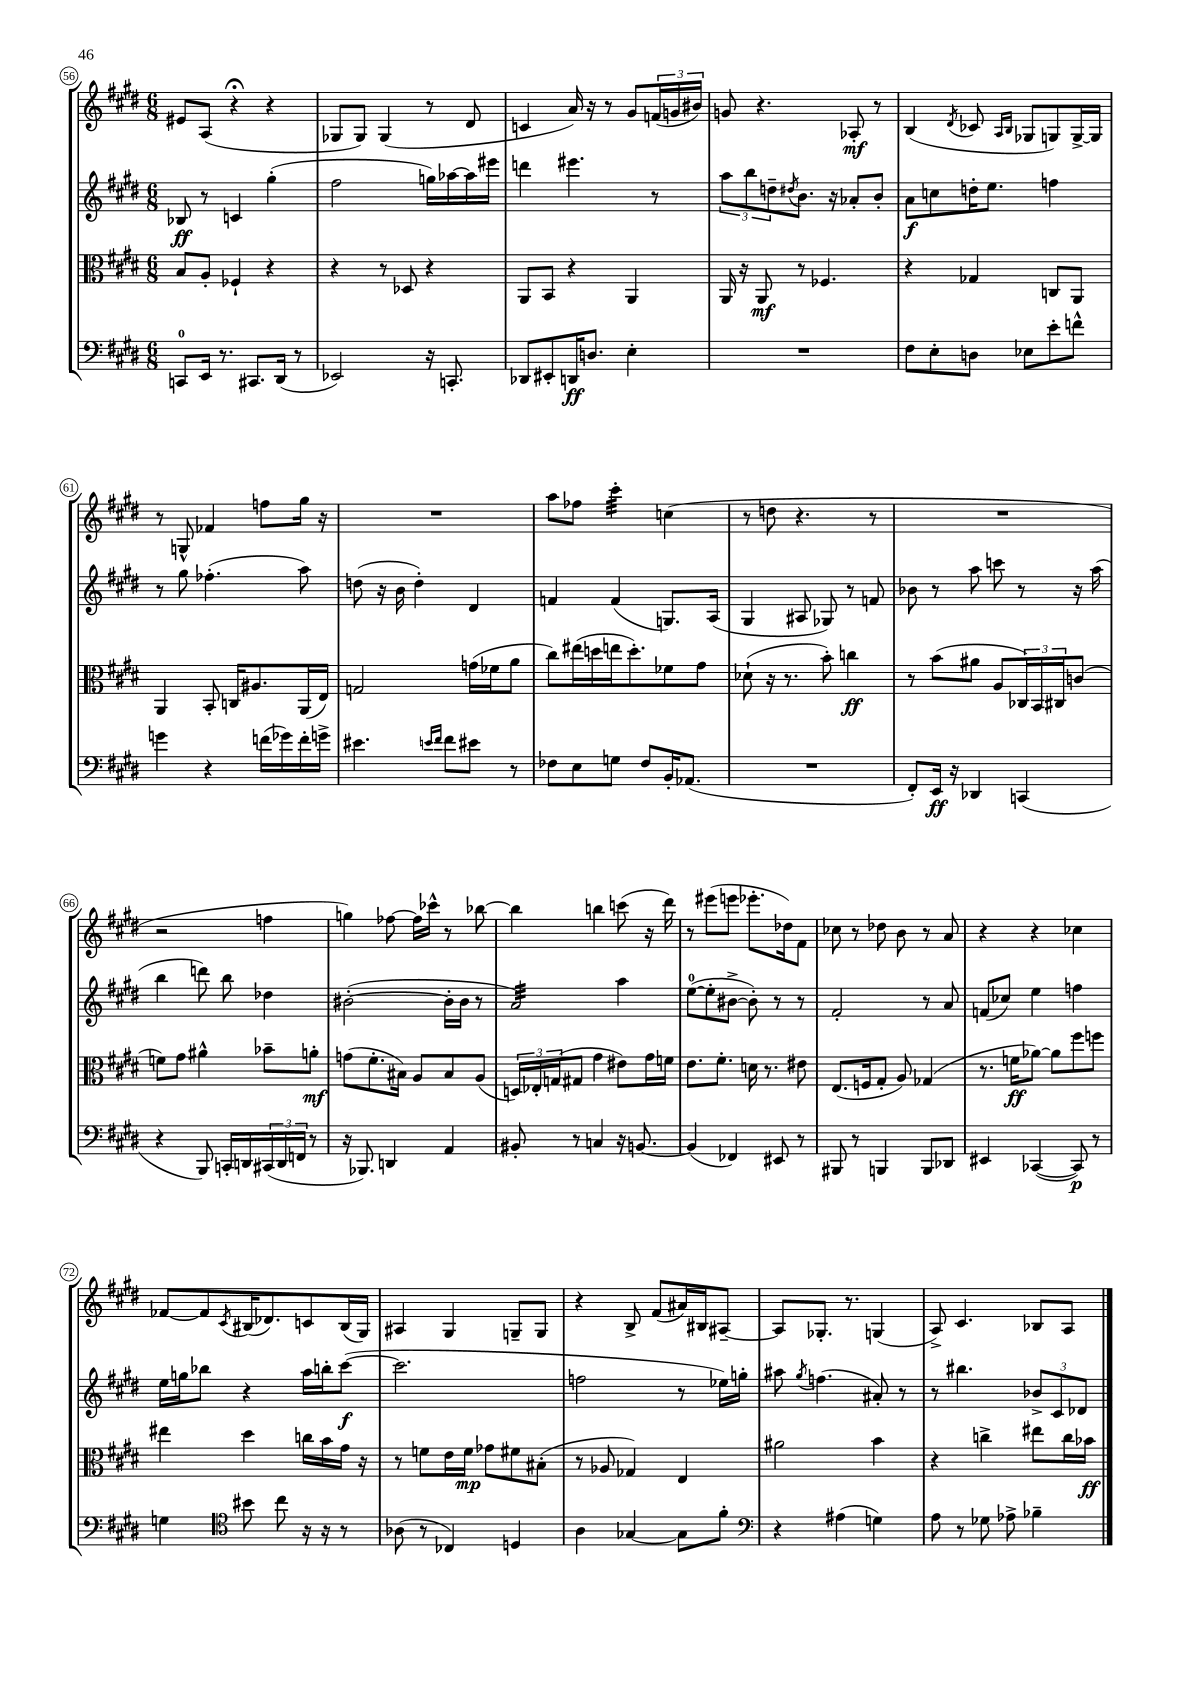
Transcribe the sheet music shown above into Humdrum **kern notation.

**kern	**kern	**kern	**kern
*staff4	*staff3	*staff2	*staff1
*clefF4	*clefC3	*clefG2	*clefG2
*k[f#c#g#d#]	*k[f#c#g#d#]	*k[f#c#g#d#]	*k[f#c#g#d#]
*M6/8	*M6/8	*M6/8	*M6/8
8CC/L	8B/L	8B-/	8e#/L
16EE/Jk	8A'/J	8r	(8A/J
8.r	.	.	.
.	4F-`/	4c/	4r;
8.CC#/L	.	.	.
.	4r	(4gg#'\	4r
(16DD#/Jk	.	.	.
8r	.	.	.
=	=	=	=
2EE-/)	4r	2ff#\	8G-/L
.	.	.	8G-/J)
.	8r	.	(4G-/
.	8D-/	.	.
16r	4r	16gg\LL)	8r
8.CC'/	.	[16aa-\	.
.	.	16aa-\]	8d#/
.	.	16eee#\JJ	.
=	=	=	=
8DD-/L	8AA/L	4ddd\	4c/
8EE#'/	8BB/J	.	.
16DD/K	4r	4.eee#\	16a/)
8.D/J	.	.	16r
.	.	.	8r
4E'\	4AA/	.	8g#/L
.	.	8r	(24f/L
.	.	.	24g/
.	.	.	24b#/JJ)
=	=	=	=
2.r	16AA/	12aa\L	8g/
.	16r	.	.
.	.	12bb\	.
.	8AA/	.	4.r
.	.	12dd~\	.
.	.	8qdd#/	.
.	8r	8.b\J	.
.	4.F-/	.	.
.	.	16r	.
.	.	8a-'/L	8A-'/
.	.	8b'/J	8r
=	=	=	=
8F#\L	4r	8a\L	(4B/
8E'\	.	8cc\	.
.	.	.	8qd#/
8D\J	4G-/	16dd'\K	8c-/
.	.	8.ee\J	.
.	.	.	16qqA/LL
.	.	.	16qqB/JJ
8E-\L	.	.	8G-/L
8e'\	8C/L	4ff\	8G/)
8f^^\J	8AA/J	.	[16G^/L
.	.	.	16G/]JJ
=	=	=	=
4g\	4AA/	8r	8r
.	.	8gg#\	8G^^/
4r	8BB'/	(4.ff-'\	4f-/
.	16C/LK	.	.
.	8.A#/	.	.
(16f\LL	.	.	8ff\L
16g-\)	.	.	.
16f'\	(16AA/L	8aa\)	16gg#\Jk
16g^\JJ	16E/JJ)	.	16r
=	=	=	=
4.e#\	2G/	(8dd\	2.r
.	.	16r	.
.	.	16b\	.
.	.	4dd'\)	.
16qqe/LL	.	.	.
16qqf#/JJ	.	.	.
8f#\L	.	.	.
8e#\J	(16g\LL	4d#/	.
.	16f-\J	.	.
8r	8a\J	.	.
=	=	=	=
8F-\L	8cc#\L)	4f/	8aa\L
8E\	(16ee#\L	.	8ff-\J
.	16dd\	.	.
8G\J	16ee\J	(4f/	4ccc#'\
.	8.dd'\)	.	.
8F-/L	.	.	.
16BB'/K	8f-\	8.G/L)	(4cc\
(8.AA-/J	.	.	.
.	8g#\J	.	.
.	.	(16A/Jk	.
=	=	=	=
2.r	(8d-`\	4G#/	8r
.	16r	.	8dd\
.	8.r	.	.
.	.	8A#/	4.r
.	8b'\)	8G-/)	.
.	4cc\	8r	.
.	.	8f/	8r
=	=	=	=
8FF#'/L)	8r	8b-\	2.r
16EE/Jk	(8b\L	8r	.
16r	.	.	.
4DD-/	8a#\J	8aa\	.
.	8A/L	8ccc\	.
(4CC/	24C-/L)	8r	.
.	24BB/	.	.
.	24C#/J	.	.
.	(8c/J	16r	.
.	.	(16aa\	.
=	=	=	=
4r	8f\L)	4bb\	2r
.	8g#\J	.	.
8BBB/)	4a#^^\	8ddd\)	.
16CC'/LL	.	8bb\	.
16DD/	.	.	.
(24CC#/	8b-~\L	4dd-\	4ff\
24DD/	.	.	.
24FF/JJ	.	.	.
8r	8a'\J	.	.
=	=	=	=
16r	(8g\L	([2b#'\	4gg\)
8.BBB-/)	.	.	.
.	8.f#'\	.	.
4DD/	.	.	[8ff-\
.	16B#\Jk)	.	.
.	8A/L	.	16ff-\]LL
.	.	.	16ccc-^^\JJ
4AA/	8B#/	16b#'\]LL	8r
.	.	16b#\JJ	.
.	(8A/J	8r	[8bb-\
=	=	=	=
8BB#'/	24D/LL)	2a/)	4bb-\]
.	24E-'/	.	.
.	(24G/J	.	.
8r	8G#/J	.	.
4C/	4g#\	.	4bb\
16r	8e#\L)	4aa\	(8ccc\
[8.BB/	.	.	.
.	16g#\L	.	16r
.	16f\JJ	.	16ddd#\)
=	=	=	=
(4BB/]	8.e\L	([8ee\L	8r
.	.	8ee'\]	(8eee#\L
.	8.f#'\J	.	.
4FF-/)	.	[8b#^\J	8eee\J
.	16d\	8b#'\])	8.eee-'\L
.	8.r	.	.
8EE#/	.	8r	.
.	.	.	16dd-\k)
8r	8e#\	8r	8f#\J
=	=	=	=
8BBB#/	(8.E/L	2f#'/	8cc-\
8r	.	.	8r
.	16F/k	.	.
4BBB/	8G#'/J	.	8dd-\
.	8A/)	.	8b\
8BBB/L	(4G-/	8r	8r
8DD-/J	.	8a/	8a/
=	=	=	=
4EE#/	8.r	(8f/L	4r
.	.	8cc-/J)	.
.	16f\LK	.	.
([4CC-/	[8a-\J)	4ee\	4r
.	8a-\]L	.	.
8CC-/])	8ff#\	4ff\	4cc-\
8r	8ff\J	.	.
=	=	=	=
4G\	4ee#\	16ee\LL	[8f-/L
.	.	16gg\J	.
.	.	8bb-\J	8f-/]
*clefC4	*	*	*
.	.	.	8qc#/
8b#\	4dd#\	4r	(16B#/K
.	.	.	8.d-/)
8cc#\	.	.	.
16r	16cc\LL	16aa\LL	8c/
16r	16b\	16bb'\J	.
8r	16g#\JJ	([8ccc#\J	(16B#/L
.	16r	.	16G#/JJ)
=	=	=	=
(8A-\	8r	2.ccc#\]	4A#/
8r	8f\L	.	.
4C-/)	16e\L	.	4G#/
.	16f\JJ	.	.
.	8g-\L	.	.
4D/	8f#\	.	8G~/L
.	(8B#'\J	.	8G/J
=	=	=	=
4A\	8r	2ff\	4r
.	8A-/	.	.
[4G-/	4G-/)	.	8B^/
.	.	.	(8f#/L
8G-\]L	4E/	8r	16a#/L)
.	.	.	16B#/J
8f#'\J	.	16ee-\LL)	[8A#~/J
.	.	16gg'\JJ	.
=	=	=	=
*clefF4	*	*	*
4r	2a#\	8aa#\	8A#/]L
.	.	8qgg#/	.
.	.	(4.ff\	8.G-'/J
(4A#\	.	.	.
.	.	.	8.r
4G\)	4b\	8a#'/)	(4G/
.	.	8r	.
=	=	=	=
8A\	4r	8r	8A^/)
8r	.	4.bb#\	4.c#/
8G-\	4cc^\	.	.
8A-^\	.	.	.
4B-~\	8ee#\L	12b-^/L	8B-/L
.	.	12c#/	.
.	16cc\L	.	8A/J
.	.	12d-/J	.
.	16b-\JJ	.	.
==	==	==	==
*-	*-	*-	*-
